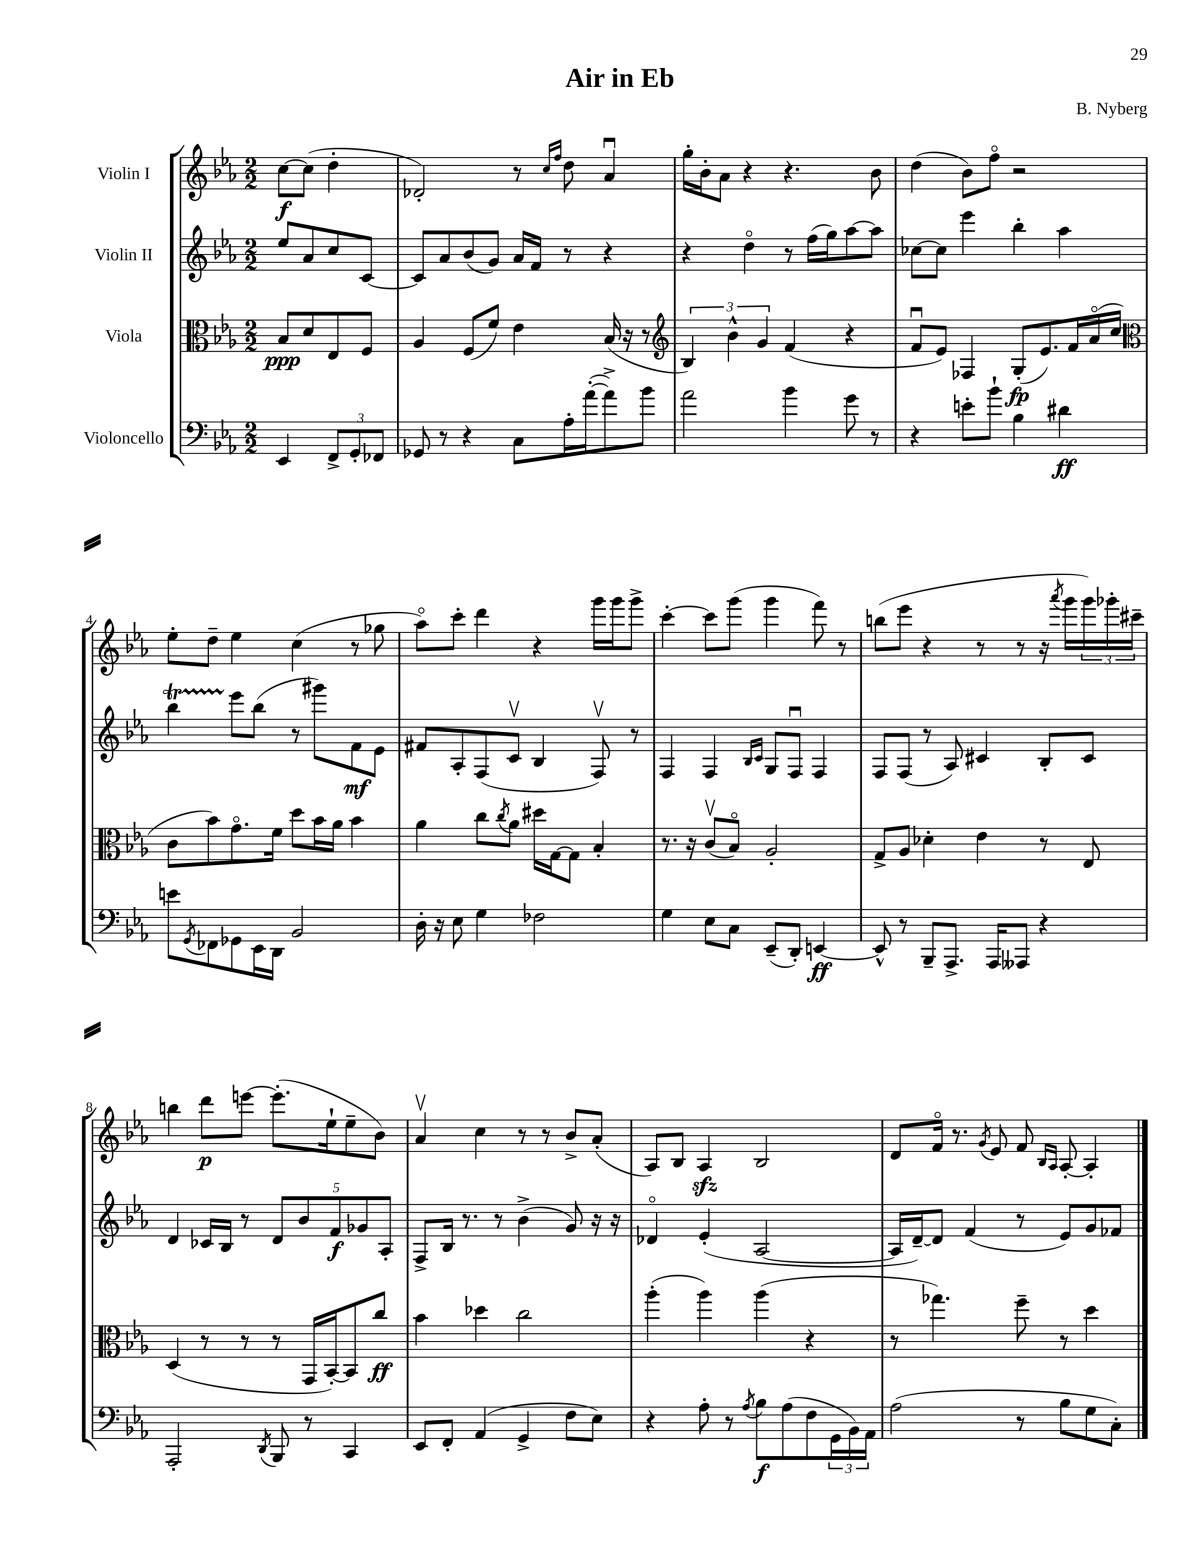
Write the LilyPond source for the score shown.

\header { title = "Air in Eb" composer = "B. Nyberg" }
<<
\new StaffGroup <<
\new Staff = "s0" \with { instrumentName = "Violin I" } {
    \clef treble \key ees \major \numericTimeSignature \time 2/2 \partial 2
    c''8~\f c''8( d''4-. |
    des'2-.) r8 \grace { c''16 f''16 } d''8 aes'4\downbow |
    g''16-. bes'16-. aes'8 r4 r4. bes'8 |
    d''4( bes'8) f''8\flageolet r2 |
    ees''8-. d''8-- ees''4 c''4( r8 ges''8 |
    aes''8\flageolet) c'''8-. d'''4 r4 g'''16 g'''16 g'''8-> |
    c'''4~-. c'''8 g'''8( g'''4 f'''8) r8 |
    b''8( ees'''8 r4 r8 r8 r16 \acciaccatura { aes'''8 } g'''16 \tuplet 3/2 { g'''16) ges'''16-. cis'''16-- } |
    b''4 d'''8\p e'''8~ e'''8.-.( ees''16-! ees''8-- bes'8) |
    aes'4\upbow c''4 r8 r8 bes'8-> aes'8-.( |
    aes8) bes8 aes4\sfz bes2 |
    d'8 f'16\flageolet r8. \acciaccatura { g'8 } ees'8 f'8 \grace { bes16 aes16 } aes8~-. aes4-. \bar "|." |
}
\new Staff = "s1" \with { instrumentName = "Violin II" } {
    \clef treble \key ees \major \numericTimeSignature \time 2/2 \partial 2
    ees''8 aes'8 c''8 c'8~ |
    c'8 aes'8 bes'8( g'8) aes'16 f'16 r8 r4 |
    r4 d''4\flageolet r8 f''16( g''16) aes''8~ aes''8 |
    ces''8~ ces''8 ees'''4 bes''4-. aes''4 |
    bes''4\startTrillSpan ees'''8\stopTrillSpan bes''8( r8 gis'''8) f'8\mf ees'8 |
    fis'8 aes8-. f8( c'8\upbow bes4 f8\upbow) r8 |
    f4 f4 \grace { bes16 c'16 } g8 f8\downbow f4 |
    f8 f8( r8 aes8) cis'4 bes8-. cis'8 |
    d'4 ces'16 bes16 r8 \tuplet 5/4 { d'8 bes'8 f'8\f ges'8 aes8-. } |
    f8-> bes16 r8. r8 bes'4->( g'8) r16 r16 |
    des'4\flageolet ees'4-.( aes2~ |
    aes16 d'16~--) d'8 f'4( r8 ees'8) g'8 fes'8 \bar "|." |
}
\new Staff = "s2" \with { instrumentName = "Viola" } {
    \clef alto \key ees \major \numericTimeSignature \time 2/2 \partial 2
    bes8\ppp d'8 ees8 f8 |
    aes4 f8( f'8) ees'4 bes16( r16 r8 |
    \clef treble \tuplet 3/2 { bes4) bes'4-^ g'4 } f'4( r4 |
    f'8\downbow ees'8) fes4 g8-.\fp( ees'8.) f'16 aes'16\flageolet( c''16 |
    \clef alto c'8 bes'8) g'8.\flageolet f'16 d''8 bes'16 aes'16 bes'4 |
    aes'4 c''8 \acciaccatura { c''8 } aes'8 dis''16 g16~ g8 bes4-. |
    r8. r16 c'8\upbow( bes8\flageolet) aes2-. |
    g8-> aes8 des'4-. ees'4 r8 ees8 |
    d4( r8 r8 r8 g,16 bes,16~-.) bes,8 c''8\ff |
    bes'4 des''4 c''2 |
    aes''4-.( aes''4) aes''4( r4 |
    r8 ges''4.) f''8-- r8 d''4 \bar "|." |
}
\new Staff = "s3" \with { instrumentName = "Violoncello" } {
    \clef bass \key ees \major \numericTimeSignature \time 2/2 \partial 2
    ees,4 \tuplet 3/2 { f,8-> g,8-. fes,8 } |
    ges,8 r8 r4 c8 aes16-. aes'16~-.( aes'8->) bes'8 |
    aes'2 bes'4 g'8 r8 |
    r4 e'8-. bes'8-! bes4 dis'4\ff |
    e'8 \acciaccatura { g,8 } fes,8 ges,8 ees,16 d,16 bes,2 |
    d16-. r16 ees8 g4 fes2 |
    g4 ees8 c8 ees,8--( d,8-.) e,4~\ff |
    e,8-^ r8 bes,,8-- aes,,8.-> aes,,16 aeses,,8 r4 |
    aes,,2-. \acciaccatura { d,8 } bes,,8 r8 c,4 |
    ees,8 f,8-. aes,4( g,4-> f8 ees8) |
    r4 aes8-. r8 \acciaccatura { aes8 } bes8\f aes8( f8 \tuplet 3/2 { g,16 bes,16) aes,16 } |
    aes2( r8 bes8 g8 c8-.) \bar "|." |
}
>>
>>
